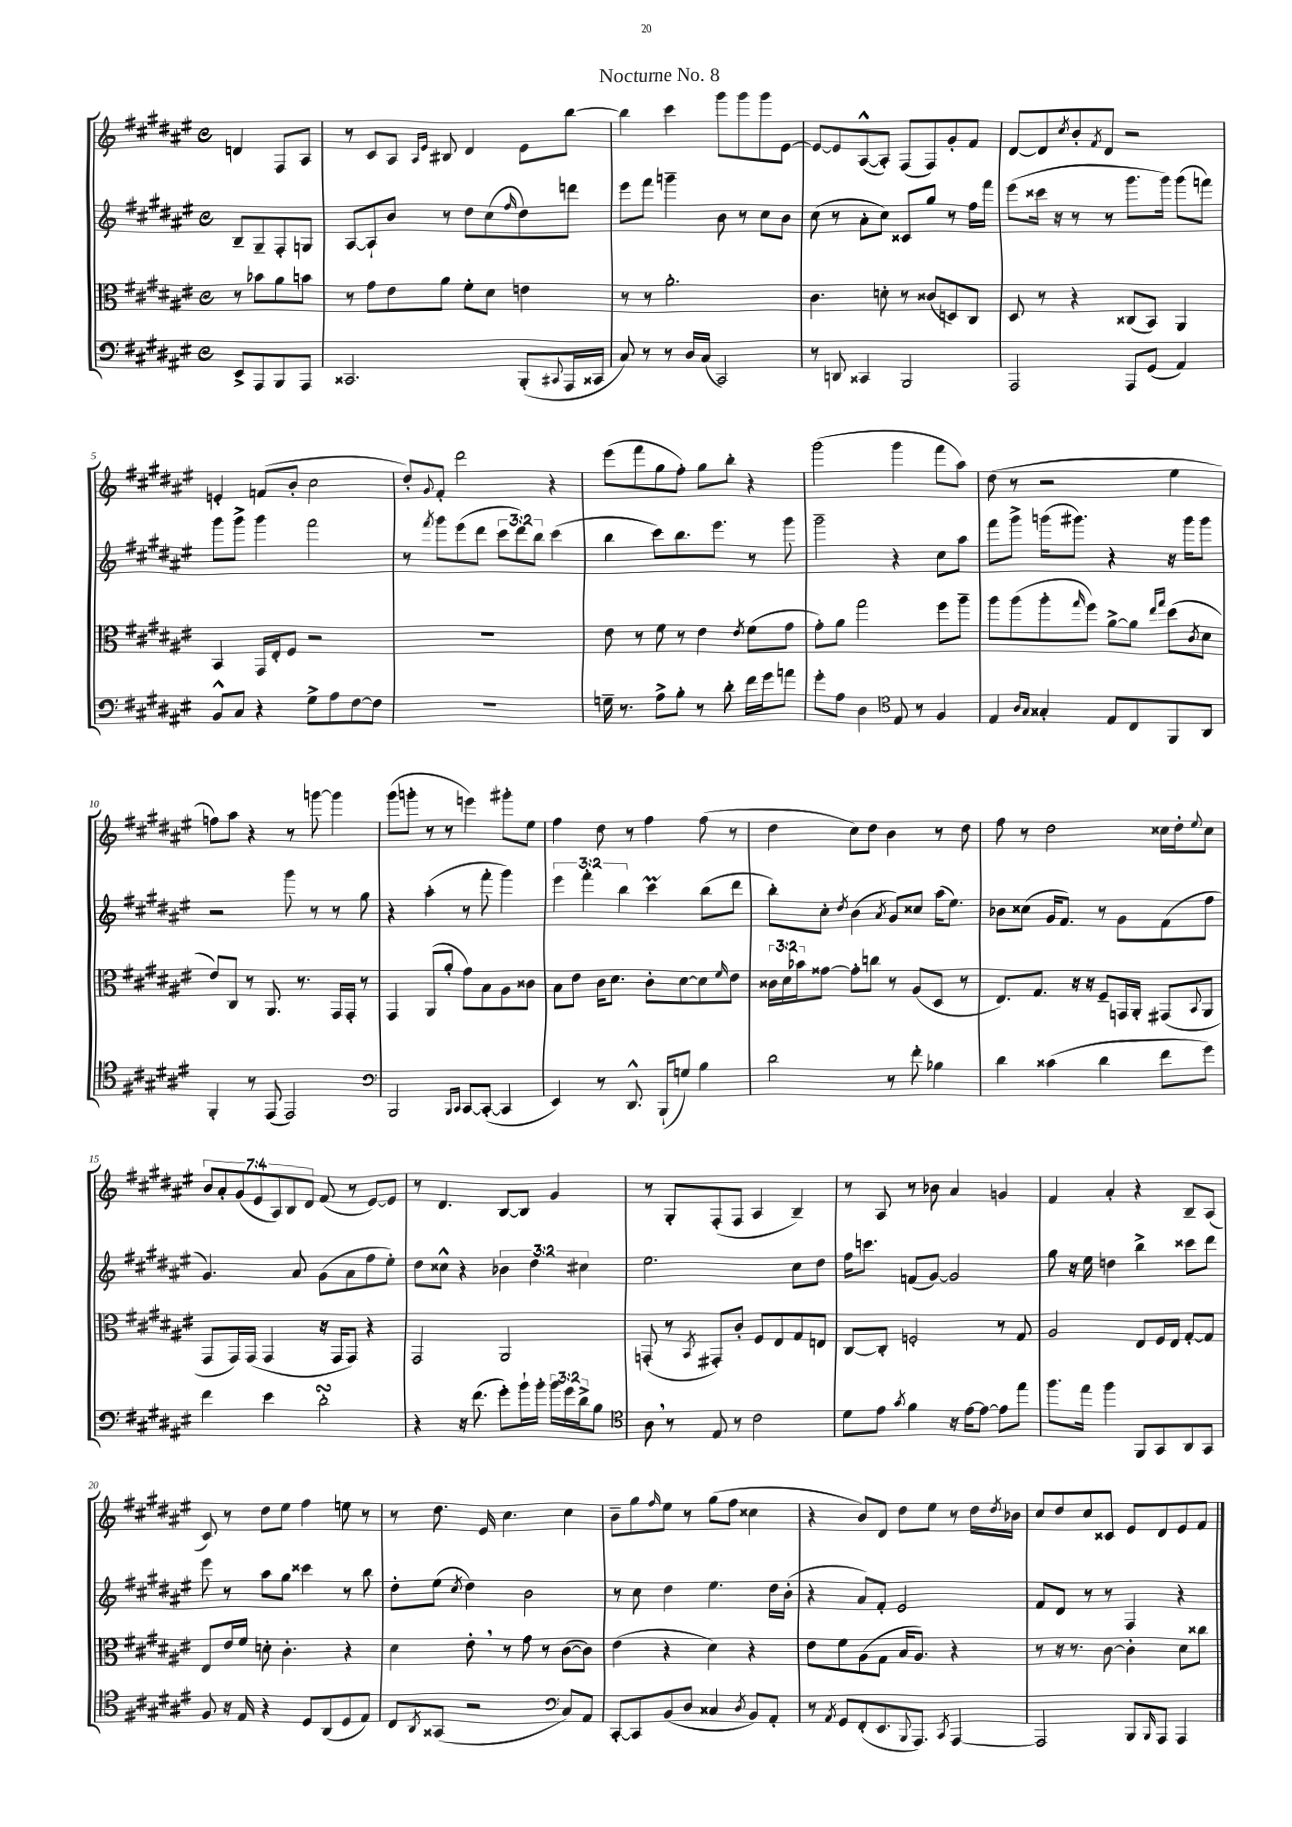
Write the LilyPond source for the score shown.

\header { title = "Nocturne No. 8" }
<<
\new StaffGroup <<
\new Staff = "s0" {
    \clef treble \key fis \major \defaultTimeSignature \time 4/4 \override Staff.TupletNumber.text = #tuplet-number::calc-fraction-text \partial 2
    d'4 fis8 ais8 |
    r8 cis'8 ais8 \grace { ais16 eis'16 } bis8 dis'4 eis'8 b''8~ |
    b''4 cis'''4 gis'''8 gis'''8 gis'''8 eis'8~ |
    eis'8~ eis'8 ais8~-^( ais8-.) fis8( fis8) gis'8-. fis'8 |
    dis'8~ dis'8 \acciaccatura { cis''8 } b'8-. \acciaccatura { fis'8 } dis'8 r2 |
    e'4-. f'8( b'8-. cis''2 |
    dis''8-.) \appoggiatura { gis'8 } fis'8-. dis'''2 r4 |
    eis'''8( fis'''8 gis''8 fis''8-.) gis''8 b''8-. r4 |
    gis'''2( gis'''4 fis'''8 ais''8) |
    dis''8( r8 r2 eis''4 |
    f''8) ais''8 r4 r8 g'''8~ g'''4 |
    gis'''8( g'''8-. r8 r8 e'''4) gis'''8-. eis''8 |
    fis''4 dis''8 r8 fis''4 fis''8( r8 |
    dis''4 cis''8) dis''8 b'4 r8 dis''8 |
    fis''8 r8 dis''2 cisis''16 dis''16-. \appoggiatura { eis''8 } cisis''8 |
    \tuplet 7/4 { b'8 ais'8-. gis'8( eis'8 ais8) b8 dis'8 } fis'8( r8 eis'8~) eis'8 |
    r8 dis'4. b8~ b8 gis'4 |
    r8 gis8-. fis8-.( fis8 ais4 b4--) |
    r8 ais8 r8 bes'8 ais'4 g'4 |
    fis'4 ais'4-. r4 b8-- ais8( |
    cis'8) r8 dis''8 eis''8 fis''4 e''8 r8 |
    r8 dis''8. eis'16 cis''4. cis''4 |
    b'8-- gis''8 \grace { fis''16 } eis''8 r8 gis''8( fis''8 cisis''4 |
    r4 b'8) dis'8 dis''8 eis''8 r8 dis''16 \acciaccatura { dis''8 } bes'16 |
    cis''8 dis''8 cis''8 cisis'8 eis'8 dis'8 eis'8 fis'8 \bar "|." |
}
\new Staff = "s1" {
    \clef treble \key fis \major \defaultTimeSignature \time 4/4 \override Staff.TupletNumber.text = #tuplet-number::calc-fraction-text \partial 2
    b8-- gis8-- fis8-. g8 |
    ais8~ ais8-! b'8 r8 dis''8 cis''8( \grace { fis''16 } dis''8) d'''8 |
    eis'''8 fis'''8 g'''4-- b'8 r8 cis''8 b'8 |
    cis''8( r8 ais'8-. cis''8) cisis'8 gis''8 r8 fis''16 fis'''16 |
    eis'''8( cisis'''16 r16 r8 r8 gis'''8. gis'''16) gis'''8( f'''8) |
    gis'''8 gis'''8-> gis'''4 fis'''2 |
    r8 \acciaccatura { fis'''8 } gis'''8 eis'''8( dis'''8 \tuplet 3/2 { cis'''8 dis'''8) b''8 } cis'''4( |
    b''4 cis'''8) b''8. eis'''8. r8 gis'''8 |
    gis'''2-- r4 cis''8 ais''8 |
    fis'''8 gis'''8-> g'''16( gis'''8.) r4 r16 gis'''16 gis'''8 |
    r2 gis'''8 r8 r8 gis''8 |
    r4 ais''4-.( r8 fis'''8-. gis'''4) |
    \tuplet 3/2 { eis'''4 fis'''4-. b''4 } cis'''4\prall b''8( dis'''8 |
    b''8-.) cis''8-. \acciaccatura { dis''8 } b'4( \acciaccatura { ais'8 } gis'8) cisis''8 ais''16( eis''8.) |
    bes'8 cisis''8( gis'16 fis'8.) r8 gis'8 fis'8( fis''8 |
    gis'4.) ais'8 gis'8( ais'8 fis''8 eis''8-.) |
    dis''8 cisis''8-^ r4 \tuplet 3/2 { bes'4 dis''4 cis''4 } |
    eis''2. cis''8 dis''8 |
    fis''16 c'''8. f'8( gis'8~) gis'2 |
    gis''8 r16 eis''16 d''4 b''4-> cisis'''8 dis'''8 |
    eis'''8 r8 ais''8 gis''8 cisis'''4 r8 b''8 |
    dis''8-. eis''8( \acciaccatura { cis''8 } dis''4) b'2 |
    r8 cis''8 dis''4 eis''4. dis''16 b'16-.( |
    r4 ais'8) fis'8-. eis'2 |
    fis'8 dis'8 r8 r8 fis4 r4 \bar "|." |
}
\new Staff = "s2" {
    \clef alto \key fis \major \defaultTimeSignature \time 4/4 \override Staff.TupletNumber.text = #tuplet-number::calc-fraction-text \partial 2
    r8 bes'8 ais'8 b'8 |
    r8 gis'8 eis'8 ais'8 fis'8-. dis'8 e'4 |
    r8 r8 ais'2.-. |
    cis'4. d'8-. r8 cisis'8( d8) cis8 |
    dis8 r8 r4 cisis8( b,8) ais,4 |
    b,4 gis,16 eis16-. fis8 r2 |
    R1 |
    eis'8 r8 fis'8 r8 eis'4 \acciaccatura { eis'8 } fis'8( gis'8 |
    gis'8-.) ais'8 gis''2 fis''8 ais''8-- |
    ais''8 ais''8( ais''8-. \grace { gis''16 } fis''8) ais'8~-> ais'8 \grace { eis''16 gis''16 } dis''8( \acciaccatura { cis'8 } dis'8 |
    eis'8) cis8 r8 ais,8. r8. gis,16 gis,16-. r8 |
    gis,4 ais,8( ais'8-. gis'8) b8 ais8 cisis'8 |
    b8 eis'8 cis'16 dis'8. cis'8-. dis'8~ dis'8 \grace { fis'16 } eis'8 |
    \tuplet 3/2 { cisis'16 dis'16 bes'16 } gisis'8~ gisis'8-. c''8 r8 ais8( dis8 r8 |
    eis8.) gis8. r16 r16 fis8-- g,16 ais,16-. gis,8( \appoggiatura { b,8 } ais,8 |
    gis,8 gis,16) gis,16( gis,4 r16 gis,16 gis,8) r4 |
    gis,2 ais,2 |
    g,8-.( r8 \acciaccatura { b,8 } gis,8-.) cis'8-. fis8 eis8 gis8 e8 |
    cis8~ cis8-. f2-. r8 gis8 |
    ais2 eis8 fis16 eis16 gis8~-. gis8 |
    eis8 eis'16 fis'16 d'8-. cis'4.-. r4 |
    dis'4 eis'8-. \breathe r8 gis'8 r8 cis'8~( cis'8) |
    eis'4( r4 dis'4) r4 |
    eis'8 fis'8 ais8( gis8 b16 ais8.) r4 |
    r8 r16 r8. cis'8~ cis'4-. dis'8 cisis''8 \bar "|." |
}
\new Staff = "s3" {
    \clef bass \key fis \major \defaultTimeSignature \time 4/4 \override Staff.TupletNumber.text = #tuplet-number::calc-fraction-text \partial 2
    eis,8-> ais,,8 b,,8 ais,,8 |
    cisis,2. b,,8-.( \appoggiatura { cis,8 } ais,,16 cisis,16 |
    cis8) r8 r8 dis16 cis16( cis,2) |
    r8 d,8 cisis,4 b,,2 |
    ais,,2 ais,,8 gis,8( ais,4) |
    b,8-^ cis8 r4 gis8-> ais8 fis8~ fis8 |
    R1 |
    g16-- r8. ais8-> b8-. r8 dis'8-. fis'16 gis'16 a'8 |
    gis'8-. ais8 dis4 \clef tenor eis8 r8 fis4 |
    eis4 \grace { ais16 gis16 } gisis4-. eis8 cis8 fis,8 ais,8 |
    fis,4-. r8 eis,8( eis,2) |
    \clef bass b,,2 \grace { b,,16 cis,16 } cis,8~ cis,8~-.( cis,4 |
    eis,4) r8 dis,8.-^ b,,16-!( g8) b4 |
    dis'2 r8 fis'8-. bes4 |
    dis'4 cisis'4( dis'4 fis'8 gis'8) |
    fis'4 eis'4 dis'2-.\turn |
    r4 r16 fis'8.( gis'8-.) b'16-! b'16-. \tuplet 3/2 { b'16 gis'16 dis'16-> } b8 |
    \clef tenor ais8 \breathe r8 eis8 r8 cis'2 |
    dis'8 eis'8 \acciaccatura { gis'8 } fis'4 r16 eis'16~ eis'8~ eis'8 eis''8 |
    fis''8. eis''16 fis''4 fis,8 gis,8 ais,8 gis,8 |
    fis8 r16 eis16 r4 dis8 ais,8( dis8 eis8) |
    cis8 \acciaccatura { ais,8 } gisis,8( r2 \clef bass cis8) ais,8 |
    cis,8~-. cis,8 b,8( dis8 cisis4 \acciaccatura { dis8 } b,8) ais,8-. |
    r8 \acciaccatura { ais,8 } gis,8 fis,8-.( eis,8. \appoggiatura { b,,8 } ais,,8.) \acciaccatura { cis,8 } ais,,4~ |
    ais,,2 b,,8 \grace { b,,16 } ais,,8 ais,,4 \bar "|." |
}
>>
>>
